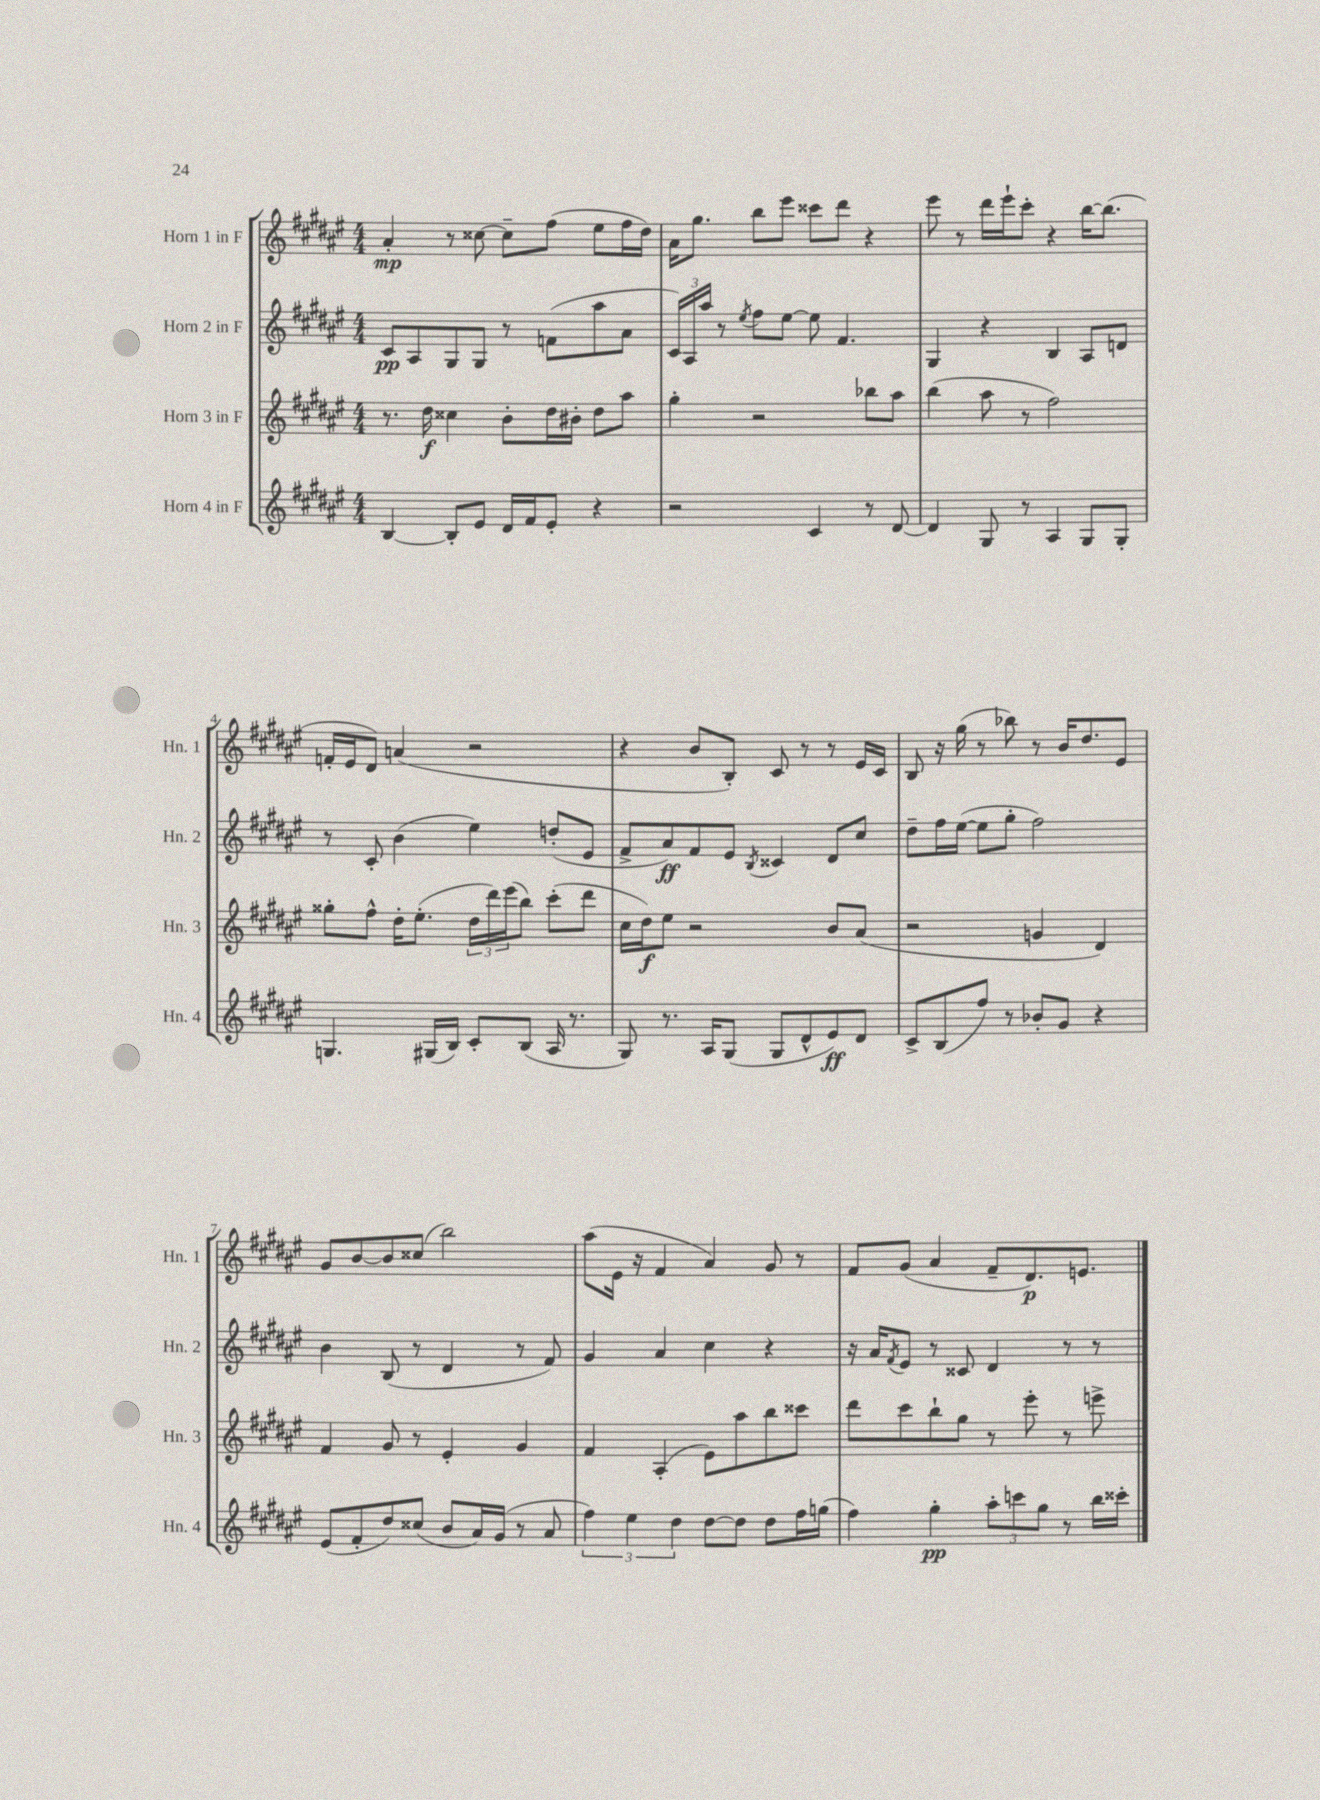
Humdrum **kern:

**kern	**kern	**kern	**kern
*staff4	*staff3	*staff2	*staff1
*clefG2	*clefG2	*clefG2	*clefG2
*k[f#c#g#d#a#e#]	*k[f#c#g#d#a#e#]	*k[f#c#g#d#a#e#]	*k[f#c#g#d#a#e#]
*M4/4	*M4/4	*M4/4	*M4/4
[4B/	8.r	8c#/L	4a#'/
.	.	8A#/	.
.	16dd#\	.	.
8B'/]L	4cc##\	8G#/	8r
8e#/J	.	8G#/J	[8cc##\
16d#/LL	8b'\L	8r	8cc##~\]L
16f#/J	.	.	.
8e#'/J	16dd#\L	(8f\L	(8ff#\J
.	16b#'\JJ	.	.
4r	8dd#\L	8aa#\	8ee#\L
.	8aa#\J	8a#\J	16ff#\L
.	.	.	16dd#\JJ)
=	=	=	=
2r	4gg#'\	24c#/LL)	16a#\LK
.	.	24A#/	.
.	.	.	8.gg#\J
.	.	24aa#/JJ	.
.	.	8r	.
.	.	8qee#/	.
.	2r	8ff#\L	8bb\L
.	.	[8ee#\J	8eee#\J
4c#/	.	8ee#\]	8ccc##\L
.	.	4.f#/	8ddd#\J
8r	8bb-\L	.	4r
[8d#/	8aa#\J	.	.
=	=	=	=
4d#/]	(4bb\	4G#/	8eee#\
.	.	.	8r
8G#/	8aa#\	4r	16ddd#\LL
.	.	.	16eee#`\J
8r	8r	.	8ccc#'\J
4A#/	2ff#\)	4B/	4r
8G#/L	.	8A#/L	[16bb\LK
.	.	.	(8.bb\]J
8G#'/J	.	8d/J	.
=	=	=	=
4.G/	8gg##'\L	8r	16f'/LL
.	.	.	16e#/J
.	8ff#^^\J	8c#'/	8d#/J)
.	16dd#'\LK	(4b\	(4a/
.	(8.ee#'\J	.	.
(16G#/LL	.	.	.
16B/JJ)	.	.	.
8c#'/L	24dd#\LL	4ee#\)	2r
.	24ddd#\)	.	.
.	(24eee#\J	.	.
(8B/J	8bb\J)	.	.
16A#/	(8ccc#'\L	(8dd'/L	.
8.r	.	.	.
.	8ddd#\J	8e#/J	.
=	=	=	=
8G#/)	16cc#\LL	8f#^/L	4r
.	16dd#\J)	.	.
8.r	8ee#\J	8a#/)	.
.	2r	8f#/	8b/L
16A#/LK	.	.	.
(8G#/J	.	8e#/J	8B'/J)
.	.	8qB/	.
8G#/L	.	4c##/	8c#/
8d#^^/	.	.	8r
8e#/)	8b/L	8d#/L	8r
8d#/J	(8a#/J	8cc#/J	16e#/LL
.	.	.	16c#/JJ
=	=	=	=
8c#^/L	2r	8dd#~\L	8B/
(8B/	.	16ff#\L	16r
.	.	([16ee#\JJ	(16gg#\
8ff#/J)	.	8ee#\]L	8r
8r	.	8gg#'\J	8bb-\)
8b-'/L	4g/	2ff#\)	8r
8g#/J	.	.	16b/LK
.	.	.	8.dd#/
4r	4d#/)	.	.
.	.	.	8e#/J
=	=	=	=
(8e#/L	4f#/	4b\	8g#/L
8f#'/	.	.	[8b/
8dd#/)	8g#/	(8B/	8b/]
(8cc##/J	8r	8r	(8cc##/J
8b/L	4e#'/	4d#/	2bb\)
16a#/L)	.	.	.
(16g#/JJ	.	.	.
8r	4g#/	8r	.
8a#/	.	8f#/)	.
=	=	=	=
6ff#\)	4f#/	4g#/	(8aa#\L
.	.	.	16e#\Jk
6ee#\	.	.	.
.	.	.	16r
.	(4A#'/	4a#/	4f#/
6dd#\	.	.	.
[8dd#\L	8e#\L)	4cc#\	4a#/)
8dd#\]J	8aa#\	.	.
8dd#\L	8bb\	4r	8g#/
16ff#\L	8ccc##\J	.	8r
(16gg\JJ	.	.	.
=	=	=	=
4ff#\)	8ddd#\L	16r	8f#/L
.	.	16a#/LK	.
.	.	8qf#/	.
.	8ccc#\	8e#/J	(8g#/J
4gg#'\	8bb`\	8r	4a#/
.	8gg#\J	8c##/	.
12aa#'\L	8r	4d#/	8f#~/L
12ccc\	.	.	.
.	8eee#'\	.	8.d#/)
12gg#\J	.	.	.
8r	8r	8r	.
.	.	.	8.e/J
16bb\LL	8eee^\	8r	.
16ccc##'\JJ	.	.	.
==	==	==	==
*-	*-	*-	*-
